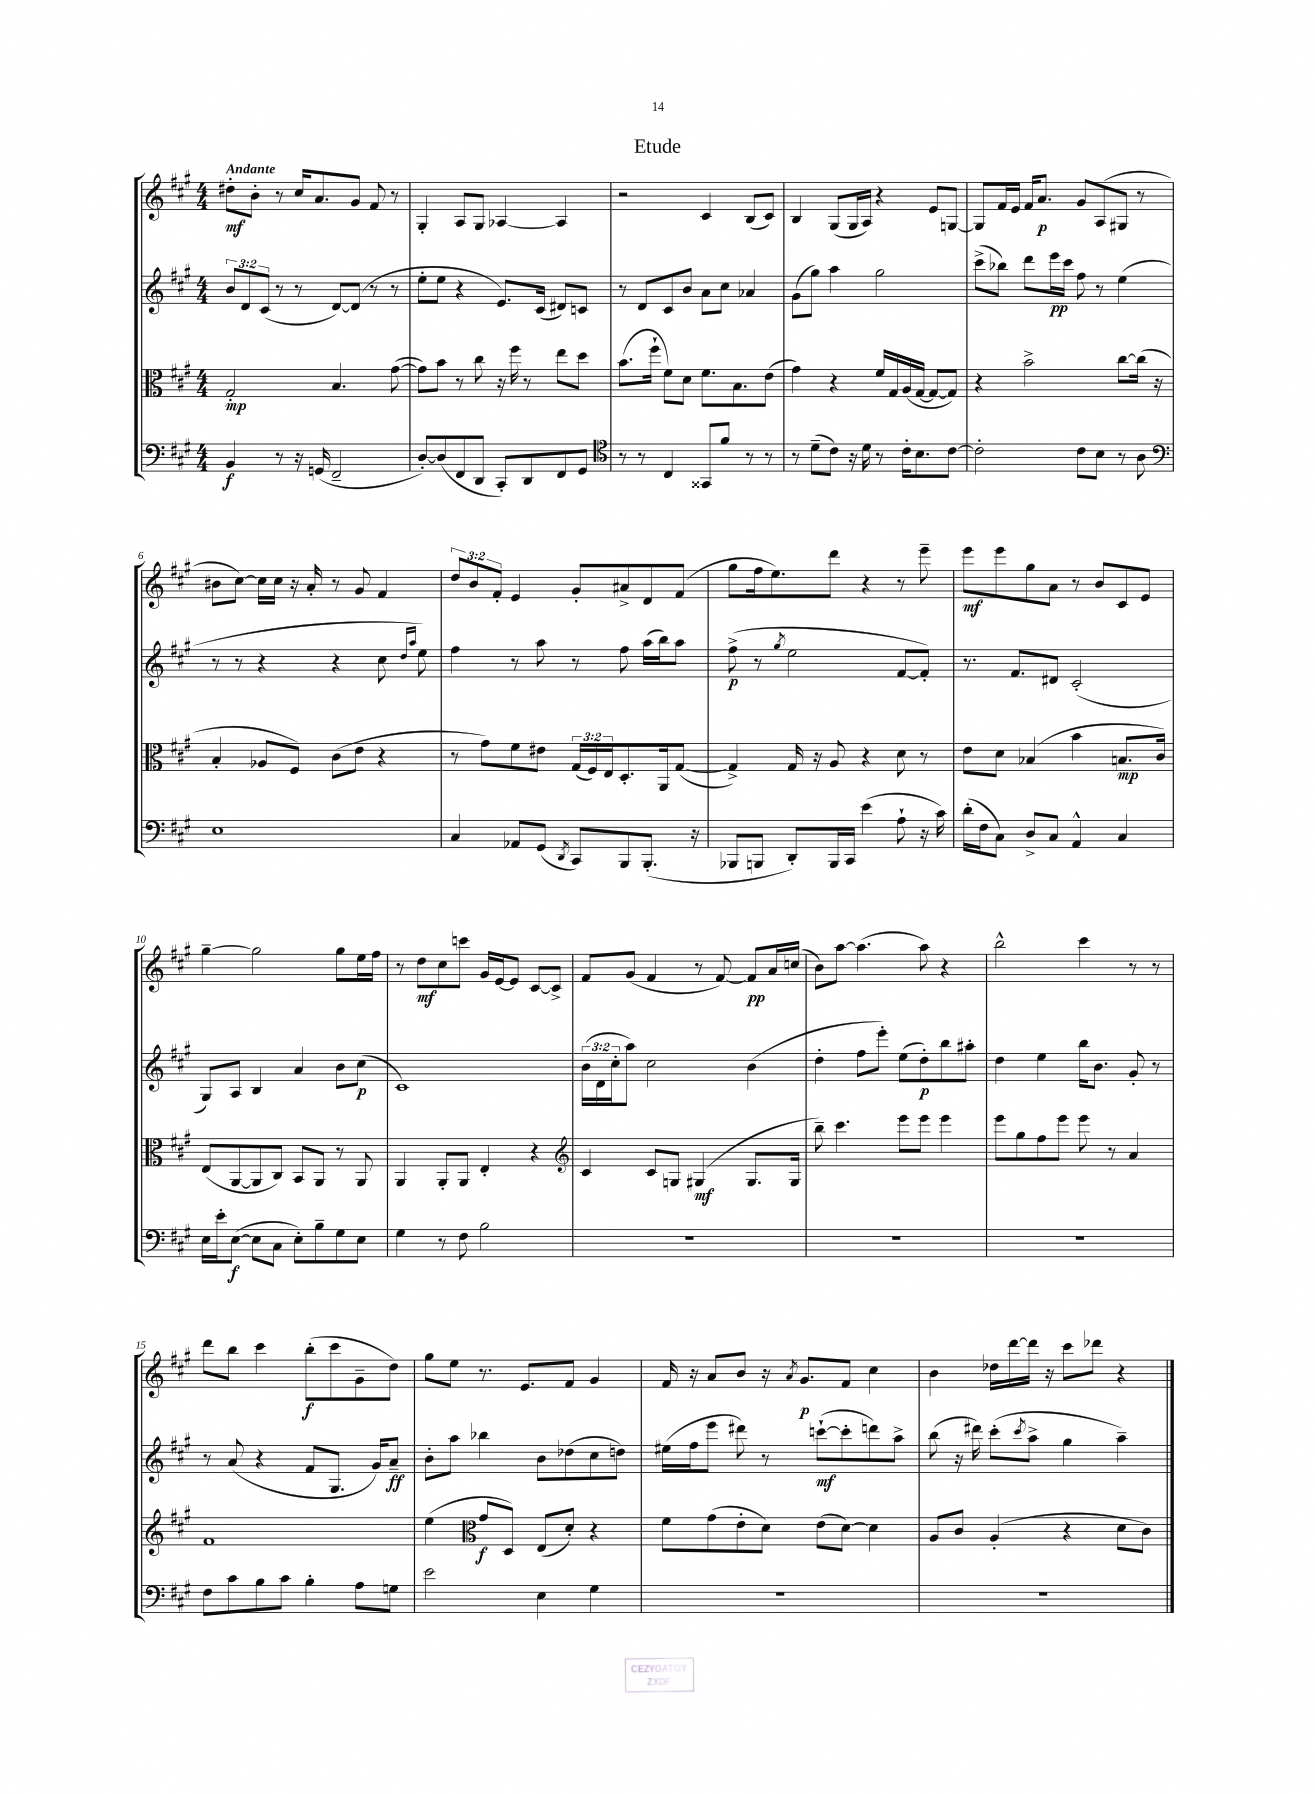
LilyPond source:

\header { title = "Etude" }
<<
\new StaffGroup <<
\new Staff = "s0" {
    \clef treble \key a \major \numericTimeSignature \time 4/4 \override Staff.TupletNumber.text = #tuplet-number::calc-fraction-text \tempo "Andante"
    dis''8-.\mf b'8-. r8 cis''16 a'8. gis'8 fis'8 r8 |
    gis4-. a8 gis8 aes4~ aes4 |
    r2 cis'4 b8( cis'8) |
    b4 gis8( gis16 a16) r4 e'8 g8~ |
    g8 fis'16 e'16 fis'16 a'8.\p gis'8 a8( gis8 r8 |
    bis'8 cis''8~) cis''16 cis''16 r16 a'16-. r8 gis'8 fis'4 |
    \tuplet 3/2 { d''8 b'8 fis'8-. } e'4 gis'8-. ais'8-> d'8 fis'8( |
    gis''8 fis''16 e''8.) d'''8 r4 r8 e'''8-- |
    e'''8\mf e'''8 gis''8 a'8 r8 b'8 cis'8 e'8 |
    gis''4~-- gis''2 gis''8 e''16 fis''16 |
    r8 d''8\mf cis''8 c'''8 gis'16 e'16~ e'8 cis'8~ cis'8-> |
    fis'8 gis'8( fis'4 r8 fis'8~) fis'8\pp a'16 c''16( |
    b'8) a''8~ a''4.( a''8) r4 |
    b''2-^ cis'''4 r8 r8 |
    d'''8 b''8 cis'''4 b''8-.\f( cis'''8 gis'8-- d''8) |
    gis''8 e''8 r8. e'8. fis'8 gis'4 |
    fis'16 r16 a'8 b'8 r16 \acciaccatura { a'8 } gis'8.\p fis'8 cis''4 |
    b'4 des''16 d'''16~ d'''16 r16 cis'''8 des'''8 r4 \bar "|." |
}
\new Staff = "s1" {
    \clef treble \key a \major \numericTimeSignature \time 4/4 \override Staff.TupletNumber.text = #tuplet-number::calc-fraction-text
    \tuplet 3/2 { b'8 d'8 cis'8( } r8 r8 d'8~) d'8( r8 r8 |
    e''8-. e''8 r4 e'8.) cis'16( dis'8) c'8 |
    r8 d'8 cis'8 b'8 a'8 cis''8 aes'4 |
    gis'8( gis''8) a''4 gis''2 |
    cis'''8->( bes''8) d'''8 e'''16\pp cis'''16 fis''8 r8 e''4( |
    r8 r8 r4 r4 cis''8 \grace { d''16 a''16 } e''8) |
    fis''4 r8 a''8 r8 fis''8 a''16( b''16) a''8 |
    fis''8->\p( r8 \acciaccatura { gis''8 } e''2 fis'8~ fis'8-.) |
    r8. fis'8. dis'8 cis'2-.( |
    gis8) a8 b4 a'4 b'8 cis''8\p( |
    cis'1) |
    \tuplet 3/2 { b'16( d'16 cis''16-. } a''8) cis''2 b'4( |
    d''4-. fis''8 e'''8-.) e''8( d''8-.\p) b''8 ais''8-. |
    d''4 e''4 b''16 b'8. gis'8-. r8 |
    r8 a'8( r4 fis'8 gis8. gis'16) a'8--\ff |
    b'8-. a''8 bes''4 b'8 des''8( cis''8 d''8) |
    eis''16( fis''16 e'''8 dis'''8) r8 c'''8~-!\mf( c'''8-. d'''8) a''8-> |
    b''8( r16 dis'''16) cis'''8-.( \acciaccatura { cis'''8 } a''8-> gis''4 a''4--) \bar "|." |
}
\new Staff = "s2" {
    \clef alto \key a \major \numericTimeSignature \time 4/4 \override Staff.TupletNumber.text = #tuplet-number::calc-fraction-text
    gis2-.\mp b4. gis'8~( |
    gis'8) b'8 r8 cis''8 r16 fis''16 r8 e''8 d''8 |
    b'8.( fis''16-! fis'8) d'8 fis'8. b8. e'8( |
    gis'4) r4 fis'16 gis16 a16( gis16~ gis8~ gis8) |
    r4 b'2-> cis''8~ cis''16( r16 |
    b4-. aes8 fis8) cis'8( e'8 r4 |
    r8 gis'8) fis'8 eis'8 \tuplet 3/2 { gis16( fis16) e16 } d8.-. a,16 gis8~( |
    gis4->) gis16 r16 a8 r4 d'8 r8 |
    e'8 d'8 bes4( b'4 b8.\mp cis'16) |
    e8( a,8~ a,8 cis8) b,8 a,8 r8 a,8 |
    a,4 a,8-. a,8 e4-. r4 |
    \clef treble cis'4 cis'8 g8 gis4\mf( gis8. gis16 |
    b''8--) cis'''4. e'''8 e'''8 e'''4 |
    e'''8 gis''8 fis''8 e'''8 e'''8 r8 a'4 |
    fis'1 |
    e''4( \clef alto gis'8\f d8) e8( d'8-.) r4 |
    fis'8 gis'8( e'8-. d'8) e'8( d'8~) d'4 |
    a8 cis'8 a4-.( r4 d'8 cis'8) \bar "|." |
}
\new Staff = "s3" {
    \clef bass \key a \major \numericTimeSignature \time 4/4
    b,4\f r8 r16 g,16( fis,2-- |
    d8~-.) d8( fis,8 d,8 cis,8-.) d,8 fis,8 gis,8 |
    \clef tenor r8 r8 cis4 gisis,8 fis'8 r8 r8 |
    r8 d'8--( cis'8) r16 d'16 r8 cis'16-. b8. cis'8~ |
    cis'2-. cis'8 b8 r8 a8 |
    \clef bass e1 |
    cis4 aes,8 gis,8( \acciaccatura { d,8 } cis,8) b,,8 b,,8.-.( r16 |
    bes,,8 b,,8 d,8-.) b,,16 cis,16 e'4( a8-! r16 cis'16) |
    d'16-.( fis16 cis8) d8-> cis8 a,4-^ cis4 |
    e16 e'16-. e8~\f( e8 cis8 e8-.) b8-- gis8 e8 |
    gis4 r8 fis8 b2 |
    R1 |
    R1 |
    R1 |
    fis8 cis'8 b8 cis'8 b4-. a8 g8 |
    e'2 e4 gis4 |
    R1 |
    R1 \bar "|." |
}
>>
>>
